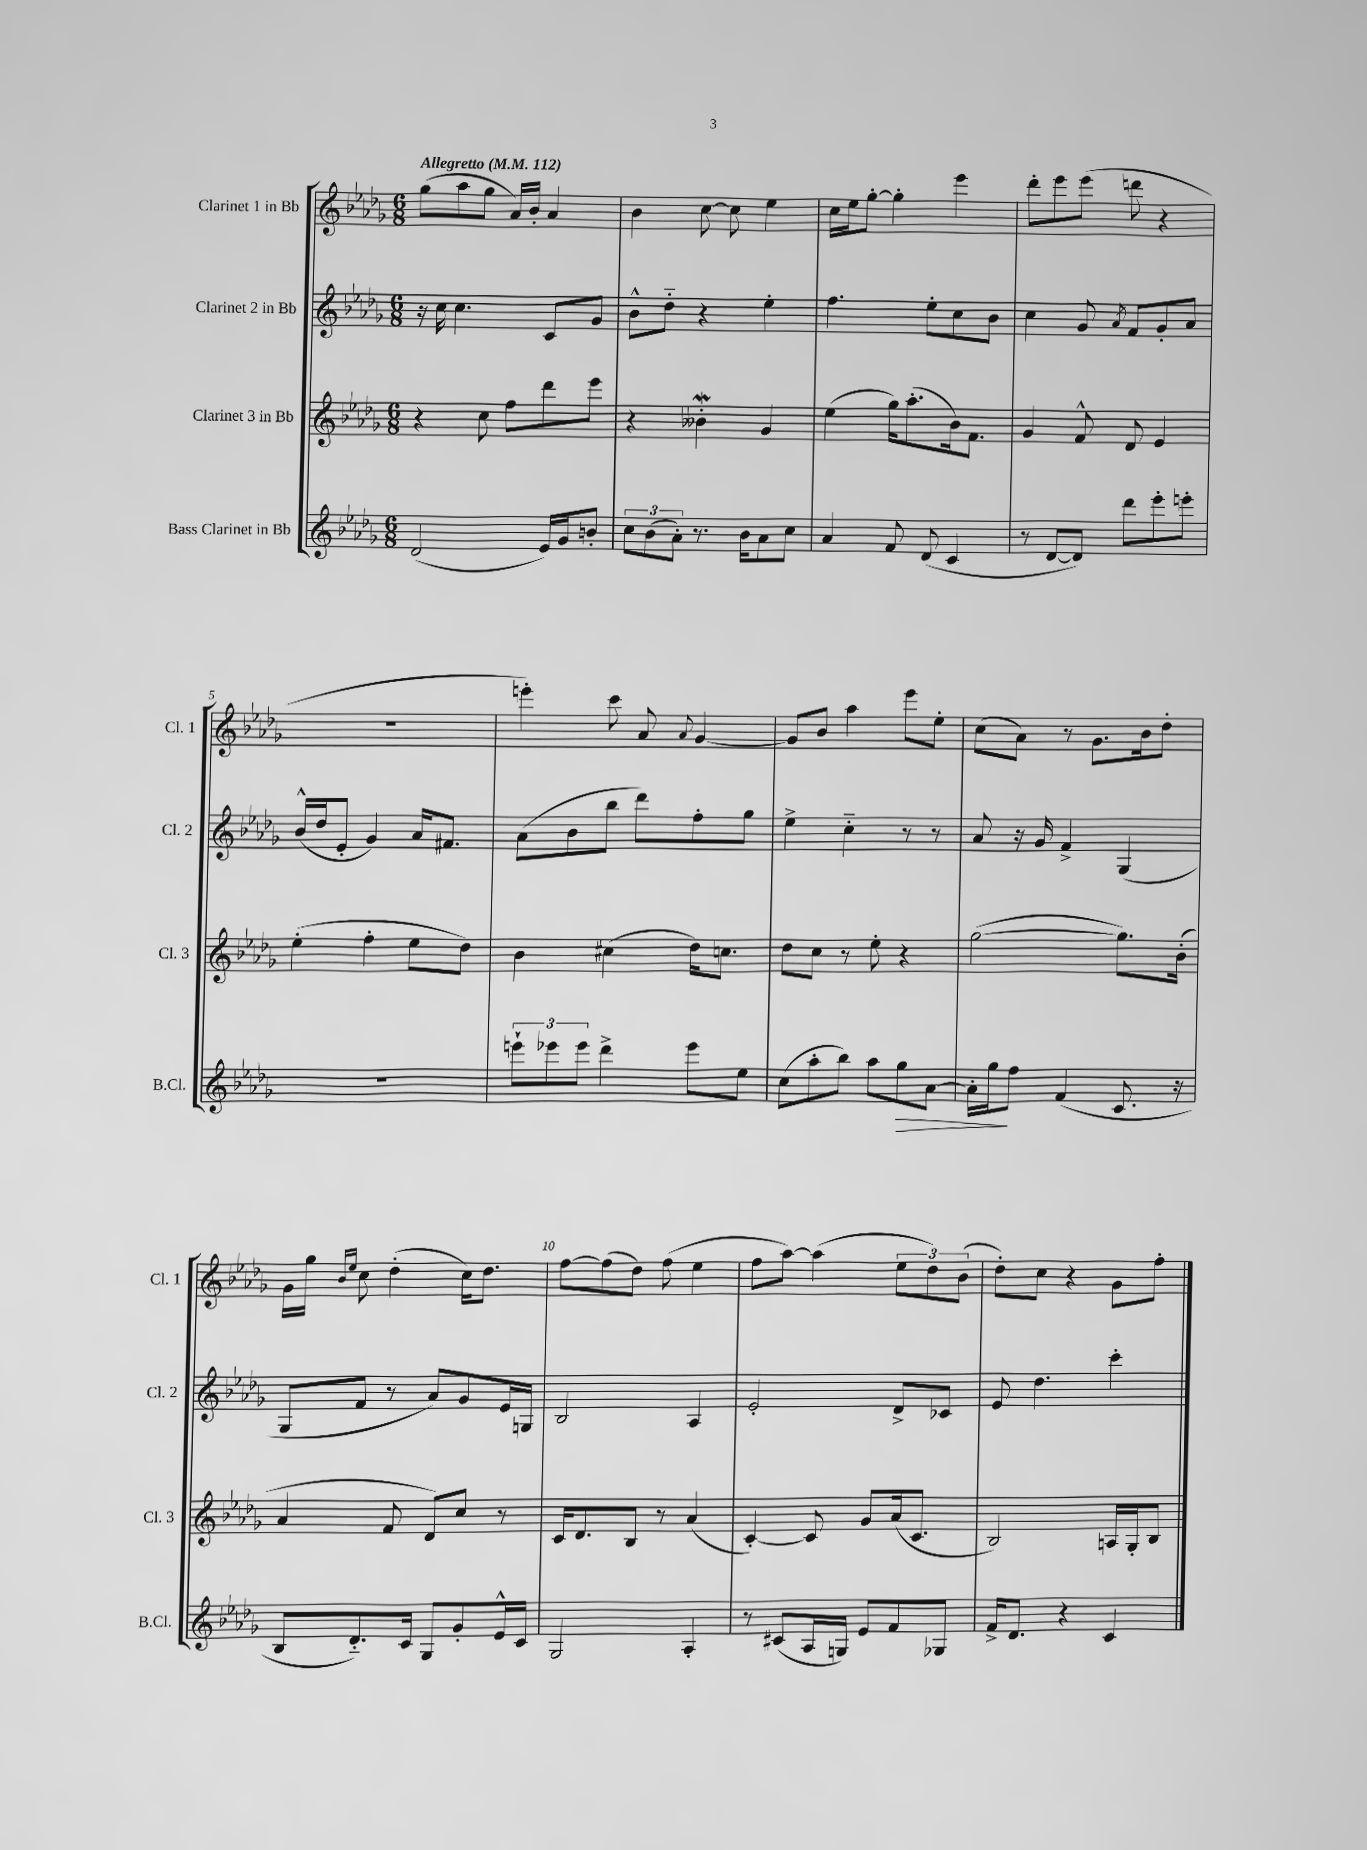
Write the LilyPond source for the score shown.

<<
\new StaffGroup <<
\new Staff = "s0" \with { instrumentName = "Clarinet 1 in Bb" shortInstrumentName = "Cl. 1" } {
    \clef treble \key des \major \numericTimeSignature \time 6/8 \tempo "Allegretto" 4 = 112
    ges''8( aes''8 ges''8 aes'16) bes'16-. aes'4 |
    bes'4 c''8~ c''8 ees''4 |
    c''16 ees''16 ges''8~-. ges''4-. ees'''4 |
    des'''8-. ees'''8 ees'''8( d'''8 r4 |
    r2. |
    e'''4-.) c'''8 aes'8 \appoggiatura { aes'8 } ges'4~ |
    ges'8 bes'8 aes''4 ees'''8 ees''8-. |
    c''8( aes'8) r8 ges'8. bes'16 des''8-. |
    ges'16 ges''16 \grace { bes'16 ees''16 } c''8 des''4-.( c''16) des''8. |
    f''8~ f''8( des''8) f''8( ees''4 |
    f''8 aes''8~) aes''4( \tuplet 3/2 { ees''8 des''8) bes'8( } |
    des''8-.) c''8 r4 ges'8 f''8-. \bar "|." |
}
\new Staff = "s1" \with { instrumentName = "Clarinet 2 in Bb" shortInstrumentName = "Cl. 2" } {
    \clef treble \key des \major \numericTimeSignature \time 6/8
    r16 c''16 c''4. c'8 ges'8 |
    bes'8-^ des''8-_ r4 ees''4-. |
    f''4. ees''8-. c''8 bes'8 |
    c''4 ges'8 \acciaccatura { aes'8 } f'8 ges'8-. aes'8 |
    bes'16-^( des''16 ees'8-. ges'4) aes'16 fis'8. |
    aes'8( bes'8 bes''8 des'''8) f''8-. ges''8 |
    ees''4-> c''4-_ r8 r8 |
    aes'8 r16 ges'16 f'4-> ges4( |
    ges8 f'8 r8 aes'8) ges'8 ees'16 g16 |
    bes2 aes4 |
    ees'2-. des'8-> ces'8 |
    ees'8 des''4. c'''4-. \bar "|." |
}
\new Staff = "s2" \with { instrumentName = "Clarinet 3 in Bb" shortInstrumentName = "Cl. 3" } {
    \clef treble \key des \major \numericTimeSignature \time 6/8
    r4 c''8 f''8 des'''8 ees'''8 |
    r4 beses'4-.\mordent ges'4 |
    ees''4( ges''16) aes''8.-.( bes'16) f'8. |
    ges'4 f'8-^ des'8 ees'4 |
    ees''4-.( f''4-. ees''8 des''8) |
    bes'4 cis''4( des''16) c''8. |
    des''8 c''8 r8 ees''8-. r4 |
    ges''2~( ges''8.) bes'16-.( |
    aes'4 f'8 des'8) c''8 r8 |
    c'16 des'8. bes8 r8 aes'4( |
    c'4~-.) c'8 ges'8 aes'16( c'8. |
    bes2) a16 ges16-. bes8 \bar "|." |
}
\new Staff = "s3" \with { instrumentName = "Bass Clarinet in Bb" shortInstrumentName = "B.Cl." } {
    \clef treble \key des \major \numericTimeSignature \time 6/8
    des'2( ees'16) ges'16 b'8-. |
    \tuplet 3/2 { c''8 bes'8( aes'8-.) } r8. bes'16 aes'8 c''8 |
    aes'4 f'8 des'8( c'4 |
    r8 des'8~ des'8) des'''8 ees'''8-. e'''8-. |
    R2. |
    \tuplet 3/2 { e'''8-! ees'''8 ees'''8 } des'''4-> ees'''8 ees''8 |
    c''8( aes''8-. bes''8) aes''8 ges''8\> aes'8~ |
    aes'16-. ges''16\! f''8 f'4( c'8. r16 |
    bes8 des'8.-_) c'16 ges8 ges'8-. ees'16-^ c'16 |
    ges2 aes4-. |
    r8 cis'8( aes16 g16) ees'8 f'8 ges8 |
    f'16-> des'8. r4 c'4 \bar "|." |
}
>>
>>
\layout { \context { \Score \override BarNumber.break-visibility = ##(#f #t #t) barNumberVisibility = #(every-nth-bar-number-visible 5) } }
